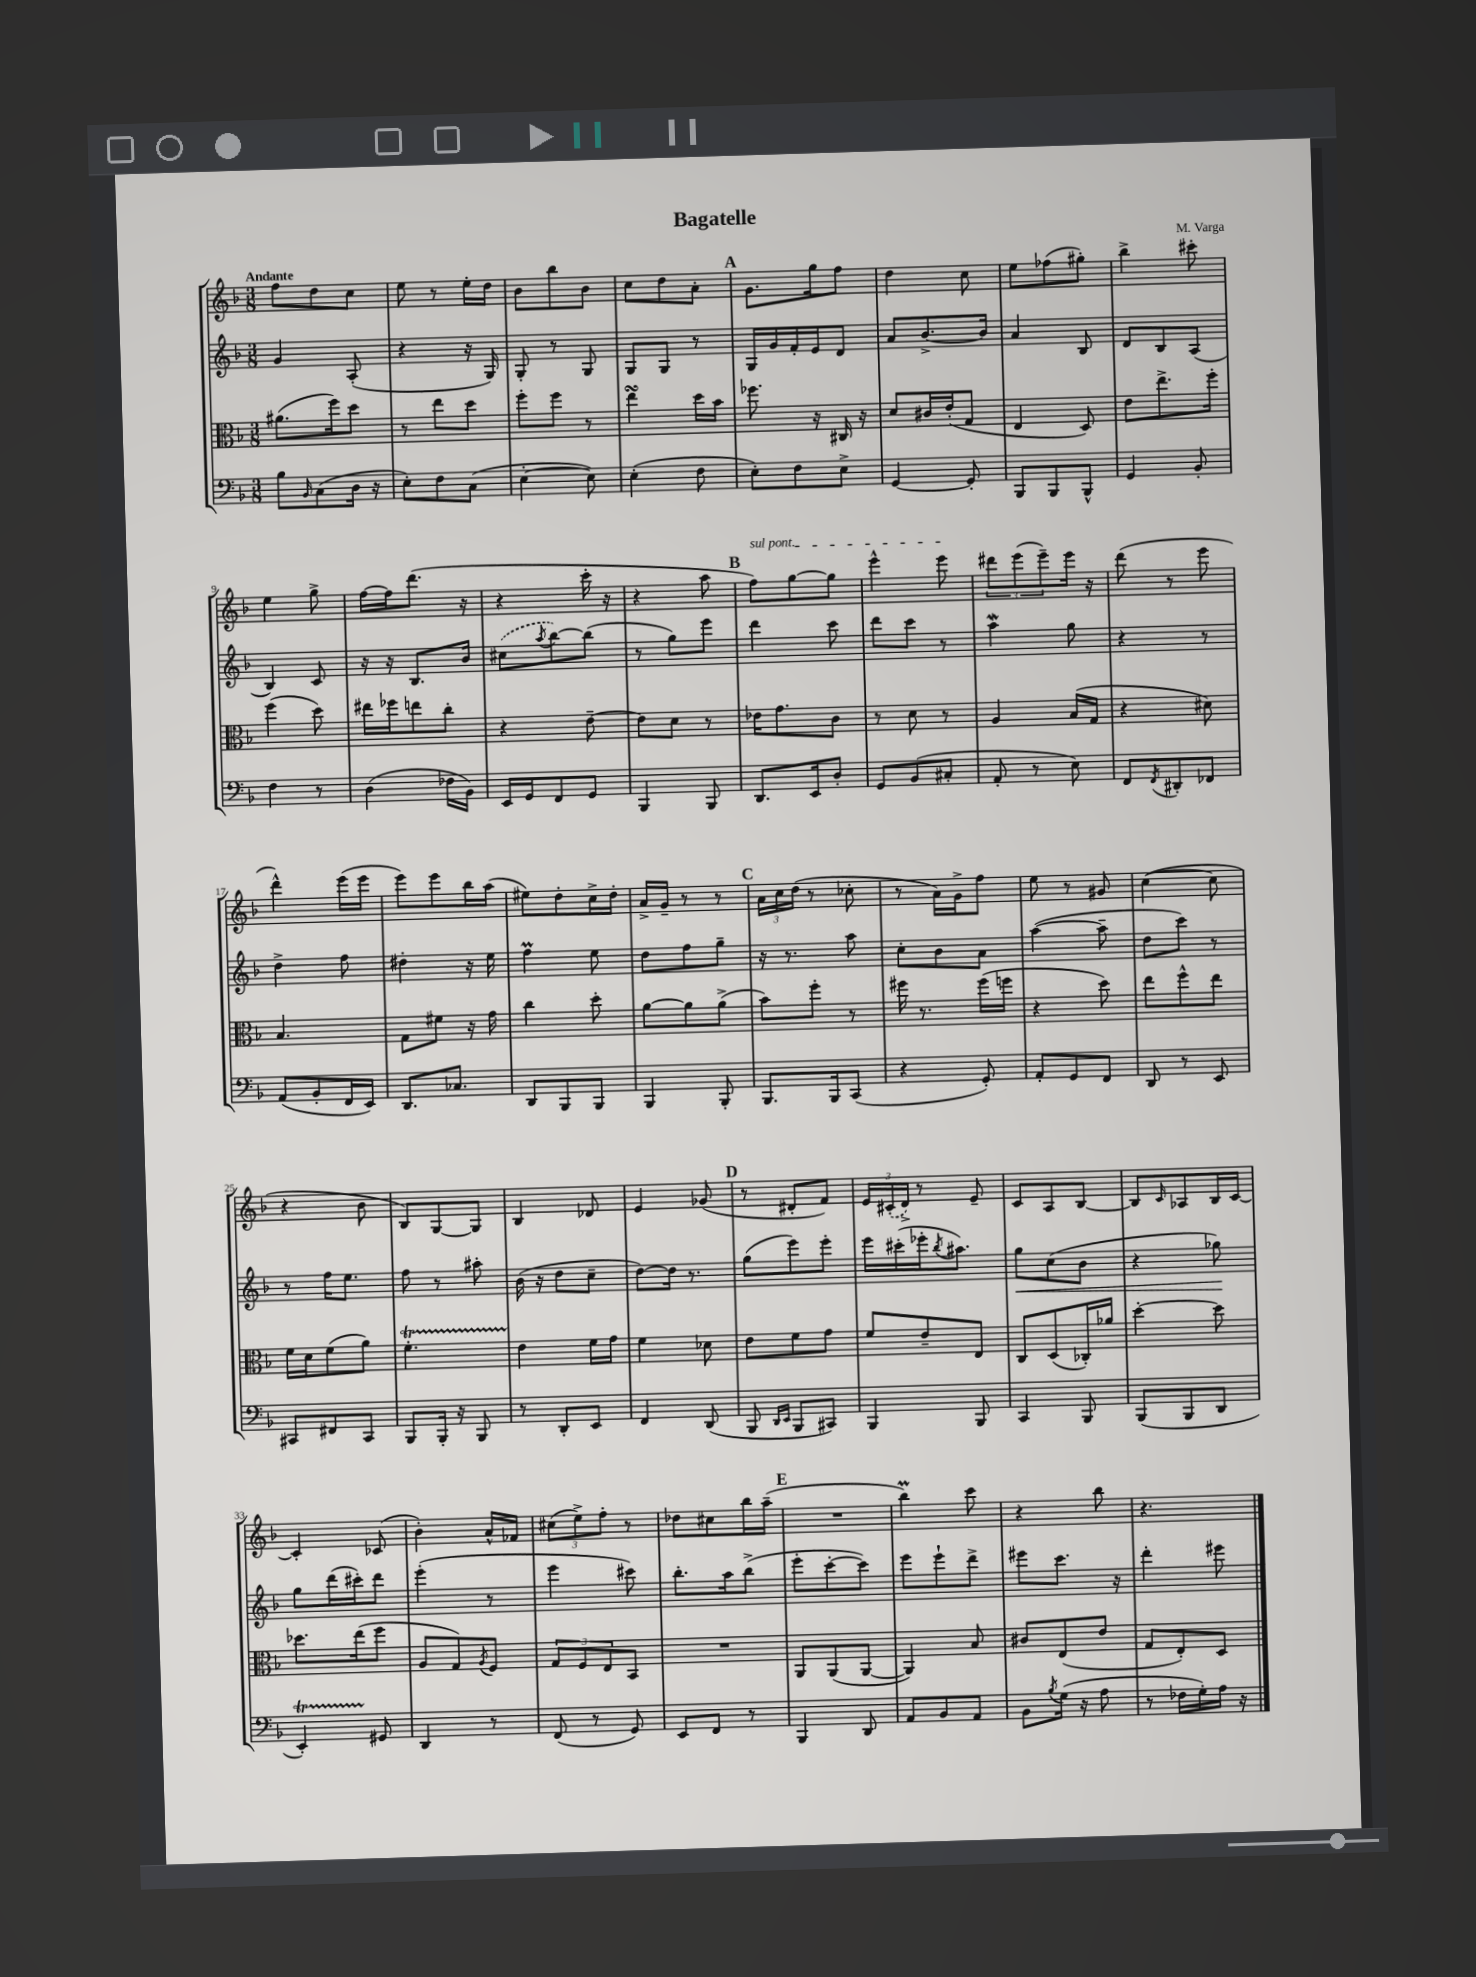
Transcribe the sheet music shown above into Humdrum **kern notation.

**kern	**kern	**kern	**kern
*staff4	*staff3	*staff2	*staff1
*clefF4	*clefC3	*clefG2	*clefG2
*k[b-]	*k[b-]	*k[b-]	*k[b-]
*M3/8	*M3/8	*M3/8	*M3/8
8B-	(8.a#	4g	8ff
16qqBB-	.	.	.
(8C	.	.	8dd
.	16ff)	.	.
16D	8dd	(8A'	8cc
16r	.	.	.
=	=	=	=
8E')	8r	4r	8ee
8F	8ee	.	8r
(8C	8dd	16r	16ee'
.	.	16G)	16dd
=	=	=	=
[4E'	8ff'	8G'	8b-
.	8ff	8r	8bb-
8E])	8r	8G	8b-
=	=	=	=
(4E'	4ee	8G	8cc
.	.	8G	8dd
8F	16dd	8r	8a'
.	16b-	.	.
=	=	=	=
8E')	8.ff-	16G	8.g
.	.	16g	.
8F	.	16f'	.
.	16r	16e	16gg
8E^	16C#	8d	8ff
.	16r	.	.
=	=	=	=
[4GG	8d	8a	4dd
.	16c#	[8.b-^	.
.	(16e'	.	.
8GG']	8G	.	8cc
.	.	16b-]	.
=	=	=	=
8BBB-	4E	4a	8ee
8BBB-	.	.	(8ff-
8BBB-^^	8D)	8B-	8gg#')
=	=	=	=
4GG	8e	8d	4bb-^
.	8.ee^	8B-	.
8BB-'	.	(8A	8ccc#'
.	16ff'	.	.
=	=	=	=
4F	(4ff	4B-)	4ee
8r	8dd)	8c	8gg^
=	=	=	=
(4D	16ee#	16r	[16ff
.	16ff-	16r	16ff]
.	8ee	8.B-	(8.ddd
16F-	8cc'	.	.
16BB-)	.	16b-	16r
=	=	=	=
16EE	4r	(8cc#	4r
16GG	.	.	.
.	.	8qaa	.
8FF	.	[8bb-)	.
8GG	[8e~	(8bb-]	16ccc'
.	.	.	16r
=	=	=	=
4BBB-	8e]	8r	4r
.	8d	8gg)	.
8BBB-	8r	8eee	8aa
=	=	=	=
8.DD	16e-	4ddd	8ff)
.	8.g	.	.
.	.	.	[8gg
16EE	.	.	.
8D'	8c	8ccc	8gg]
=	=	=	=
8GG	8r	8ddd	4eee^^
(8BB-	8d	8ccc	.
8C#'	8r	8r	8eee
=	=	=	=
8AA'	4A	4aa	12ddd#
.	.	.	(12eee
8r	.	.	.
.	.	.	12eee~)
8E)	(16B-	8gg	16eee
.	16G	.	16r
=	=	=	=
8FF	4r	4r	(8ddd
8qFF	.	.	.
8DD#'	.	.	8r
8FF-	8d#)	8r	8eee
=	=	=	=
(8AA	4.B-	4dd^	4ddd^^)
8BB-'	.	.	.
16FF	.	8ff	(16eee
16EE)	.	.	16eee
=	=	=	=
8.DD	8G	4dd#'	8eee)
.	8f#	.	8eee
8.C-	.	.	.
.	16r	16r	16bb-
.	16g	16ee	(16aa
=	=	=	=
8DD	4cc	4ff	8ee#)
8BBB-	.	.	8dd'
8BBB-	8dd'	8ee	16cc^
.	.	.	16dd'
=	=	=	=
4BBB-	[8a	8dd	16a^
.	.	.	16g~
.	8a]	8ff	8r
8BBB-'	(8a^	8gg~	8r
=	=	=	=
8.BBB-	8b-)	16r	24a
.	.	.	24cc
.	.	8.r	.
.	.	.	(24dd
.	8ff'	.	8r
16BBB-	.	.	.
(8CC	8r	8aa	8cc-'
=	=	=	=
4r	16ff#	8cc'	8r
.	8.r	.	.
.	.	8b-	16a)
.	.	.	16g^
8GG')	(16ff#	8a	8ff
.	16ff	.	.
=	=	=	=
8AA'	4r	([4aa	8ee
8GG	.	.	8r
8FF	8dd)	8aa~]	8g#
=	=	=	=
8DD	8ee	8dd	([4cc
8r	8ff^^	8ccc)	.
8EE	8ee	8r	8cc]
=	=	=	=
8CC#	16f	8r	4r
.	16d	.	.
8FF#	(8f	16ff	.
.	.	8.ee	.
8CC#	8a)	.	8b-
=	=	=	=
8BBB-	4.f'	8ff	8B-)
16BBB-'	.	8r	[8G
16r	.	.	.
8BBB-	.	8aa#'	8G]
=	=	=	=
8r	4e	(16b-	4B-
.	.	16r	.
8DD'	.	8dd	.
8EE	16f	8cc~	8d-
.	16g	.	.
=	=	=	=
4FF	4f	[8dd)	4e
.	.	16dd]	.
.	.	8.r	.
(8DD	8d-	.	(8g-
=	=	=	=
8BBB-	8e	(8gg	8r
16qqDD	.	.	.
16qqEE	.	.	.
8BBB-	8f	8eee)	8d#'
8CC#)	8g	8eee'	8f)
=	=	=	=
4BBB-	8f	16eee	24e
.	.	.	(24c#'
.	.	(16ccc#'	.
.	.	.	24d^)
.	8e~	16eee-'	8r
.	.	8qbb-	.
.	.	8.aa#)	.
8BBB-	8E	.	8e~
=	=	=	=
4CC	8C	8gg	8c
.	(8D	(8cc	8A
8BBB-	16C-')	8b-	[8B-
.	16a-	.	.
=	=	=	=
(8BBB-	[4dd'	4r	8B-]
.	.	.	16qqc
8BBB-	.	.	8A-
8DD	8dd]	8gg-)	16B-
.	.	.	[16c
=	=	=	=
4EE')	8.dd-	8gg	4c']
.	.	(16ddd	.
.	(16ee	16ccc#')	.
8GG#	8ff	8ddd	(8c-
=	=	=	=
4DD	8A	(4eee'	4b-')
.	8G)	.	.
.	8qA	.	.
8r	8F	8r	16a^^
.	.	.	16f-
=	=	=	=
(8FF	12G	4eee	(12cc#
.	12F	.	12ee^)
8r	.	.	.
.	12E	.	12ff'
8GG)	8BB-	8ccc#)	8r
=	=	=	=
8EE	4.r	8.bb-'	8dd-
8FF	.	.	8cc#
.	.	16aa	.
8r	.	(8bb-^	16bb-
.	.	.	(16aa~
=	=	=	=
4BBB-	8AA	8eee'	4.r
.	(8AA	[8ccc'	.
8DD	[8AA	8ccc])	.
=	=	=	=
8AA	4AA])	8eee	4bb-)
8BB-	.	8eee`	.
8AA	8B-	8ddd^	8ccc
=	=	=	=
8BB-	8c#	8eee#	4r
8qB-	.	.	.
(16G	(8E	8.ccc	.
16r	.	.	.
8A	8e	.	8bb-
.	.	16r	.
=	=	=	=
8r	8G	4ddd'	4.r
16F-	8E')	.	.
16G')	.	.	.
16A	8D	8eee#	.
16r	.	.	.
==	==	==	==
*-	*-	*-	*-
